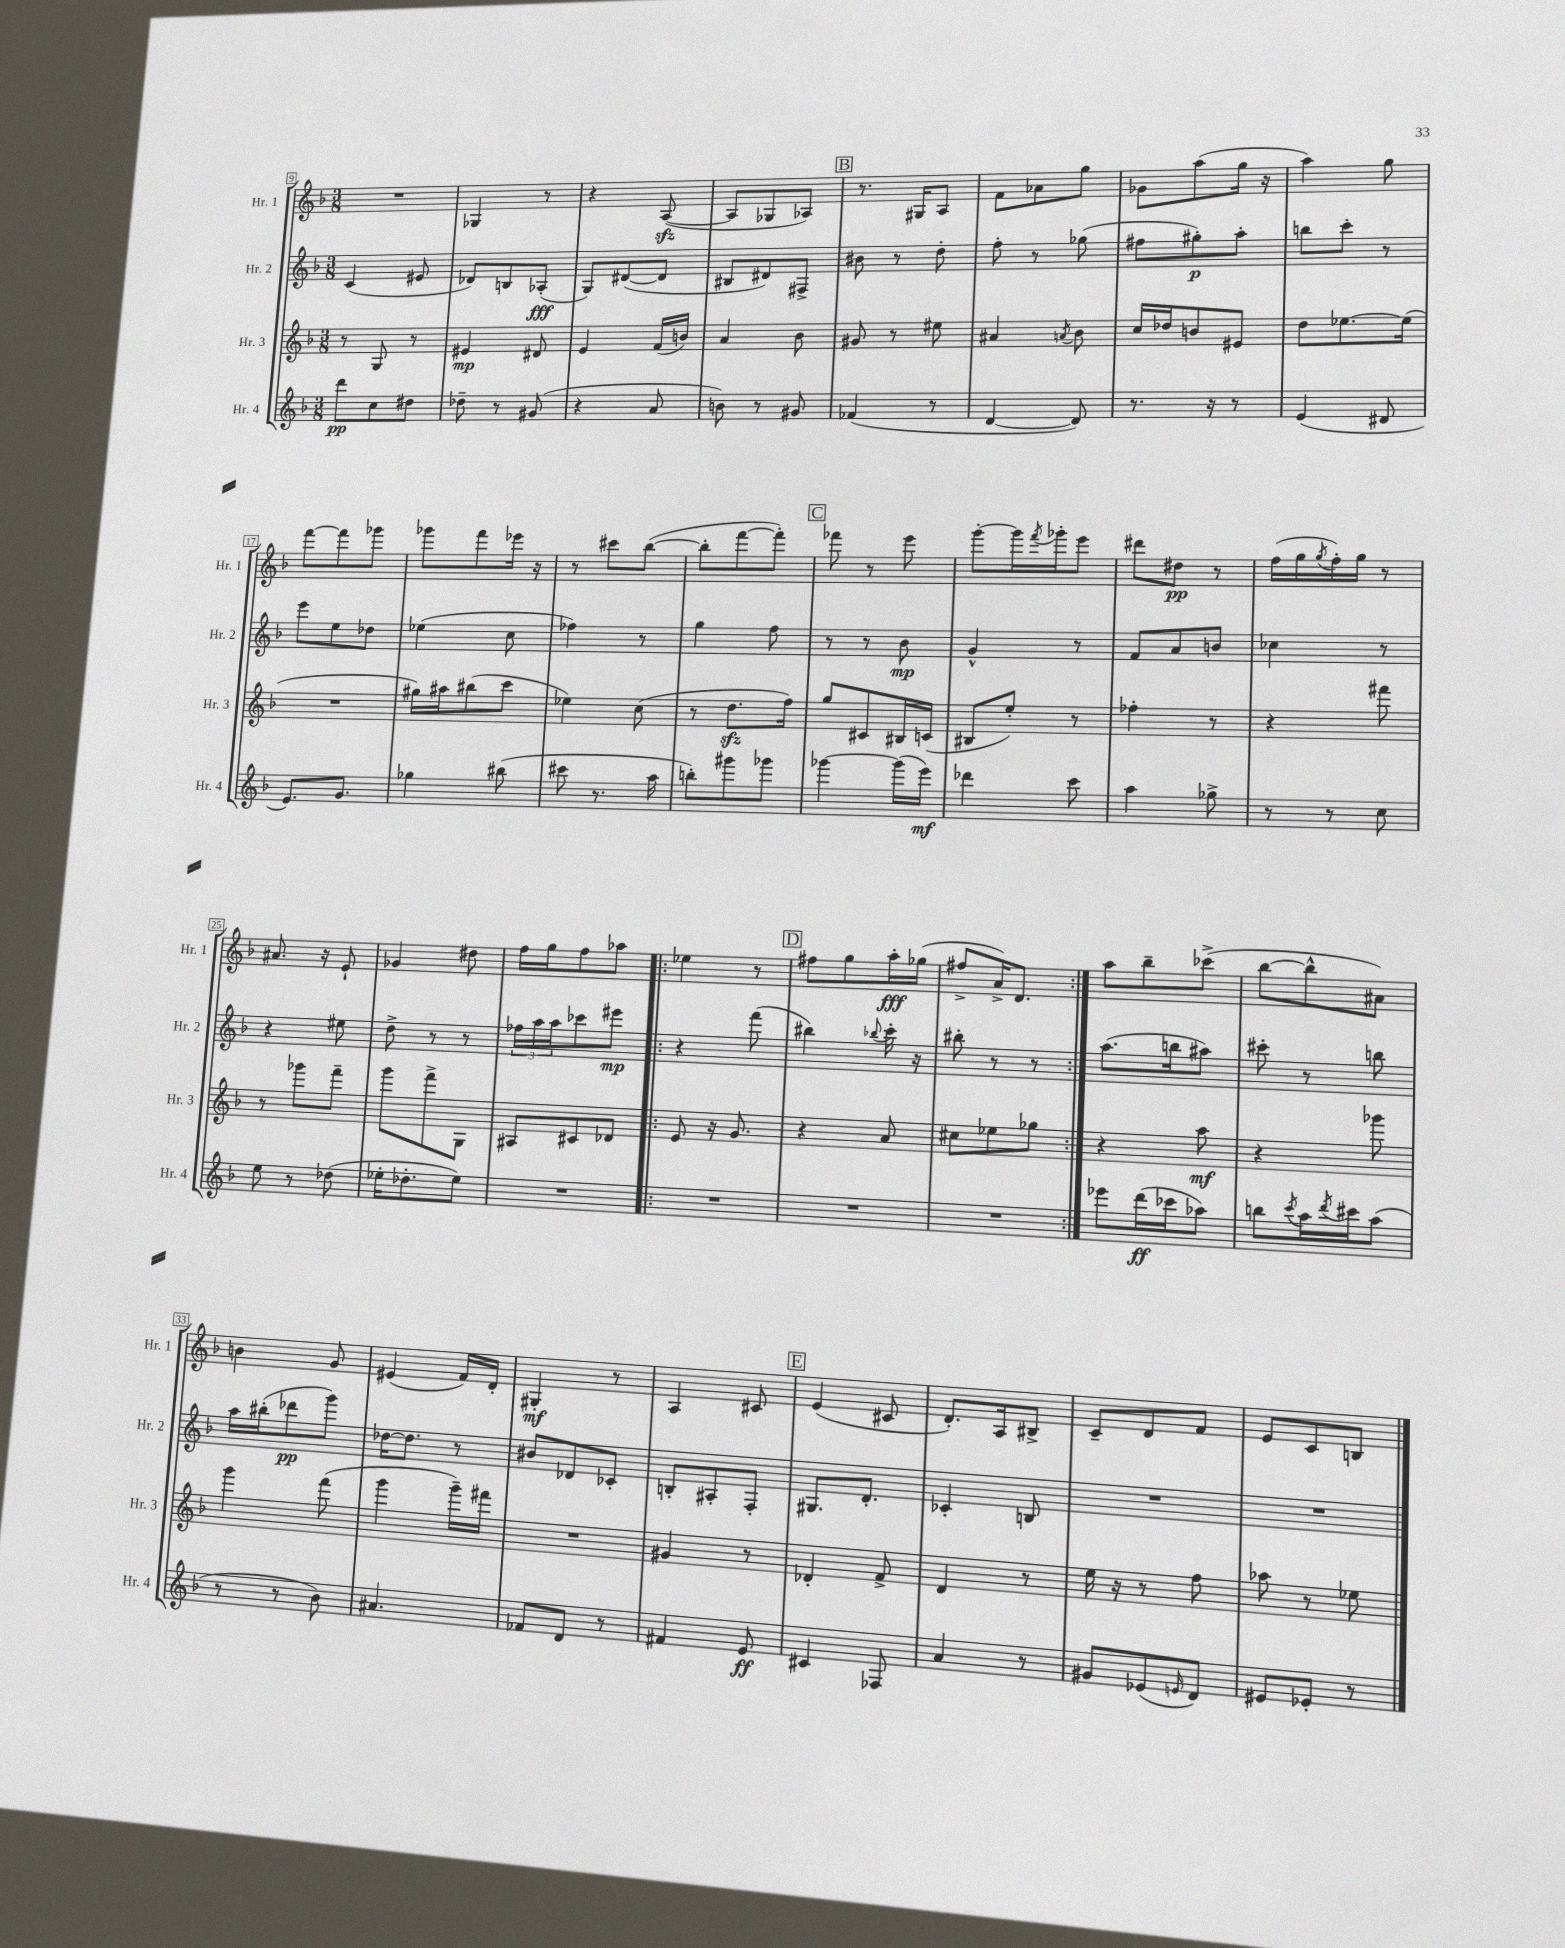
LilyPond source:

<<
\new StaffGroup <<
\new Staff = "s0" \with { instrumentName = "Hr. 1" shortInstrumentName = "Hr. 1" } {
    \clef treble \key f \major \numericTimeSignature \time 3/8
    R4. |
    ges4 r8 |
    r4 a8~\sfz( |
    a8 ges8 aes8) |
    \mark \markup { \box "B" } r8. gis16 a8 |
    f'8 aes'8 g''8 |
    ges'8 a''8( g''16 r16 |
    a''4) g''8 |
    f'''8~ f'''8 ges'''8 |
    ges'''8 f'''8 ees'''16 r16 |
    r8 cis'''8 bes''8~( |
    bes''8-. f'''8~ f'''8-.) |
    \mark \markup { \box "C" } fes'''8 r8 e'''8 |
    g'''8~-. g'''16 \acciaccatura { f'''8 } ges'''16-. e'''8 |
    dis'''8 dis''8\pp r8 |
    f''16( g''16 \acciaccatura { g''8 } f''16-.) g''16 r8 |
    ais'8. r16 e'8-! |
    ges'4 dis''8 |
    f''16 g''16 f''8 aes''8 |
    \repeat volta 2 { ees''4 r8 |
    \mark \markup { \box "D" } fis''8 g''8 a''16-.\fff ges''16( |
    fis''8-> a'16->) d'8. | }
    a''8 bes''8-- ces'''8->( |
    bes''8~ bes''8-^ ais'8) |
    b'4 g'8 |
    eis'4( f'16) d'16-. |
    gis4-.\mf r8 |
    a4 cis'8 |
    \mark \markup { \box "E" } e'4( cis'8 |
    d'8.-.) a16 bis8-> |
    c'8-- d'8 f'8 |
    e'8 c'8 b8 \bar "|." |
}
\new Staff = "s1" \with { instrumentName = "Hr. 2" shortInstrumentName = "Hr. 2" } {
    \clef treble \key f \major \numericTimeSignature \time 3/8
    c'4( eis'8 |
    des'8) b8 aes8-.\fff( |
    g8) dis'8~( dis'8 |
    bis8 dis'8) fis8-> |
    \mark \markup { \box "B" } bis'8 r8 d''8-. |
    f''8-. r8 ges''8( |
    fis''8 gis''8-.\p) a''8-. |
    b''8 c'''8-. r8 |
    e'''8 e''8 des''8 |
    ees''4( c''8 |
    fes''4) r8 |
    g''4 f''8 |
    \mark \markup { \box "C" } r8 r8 bes'8\mp |
    g'4-^ r8 |
    f'8 a'8 b'8 |
    ces''4 r8 |
    r4 eis''8 |
    d''8-> r8 r8 |
    \tuplet 3/2 { fes''16 a''16 a''16 } ces'''8 eis'''8\mp |
    \repeat volta 2 { r4 f'''8( |
    \mark \markup { \box "D" } bis''4) \appoggiatura { bes''8 } c'''16-. r16 |
    bis''8-. r8 r8 | }
    a''8.( b''16 ais''8) |
    cis'''8-. r8 b''8 |
    a''16 bis''16-.( des'''8\pp g'''8) |
    des''16~ des''8. r8 |
    bis'8 des'8 ces'8-. |
    b8-. ais8-. f8-. |
    \mark \markup { \box "E" } gis8. d'8.-. |
    ces'4-. b8 |
    R4. |
    R4. \bar "|." |
}
\new Staff = "s2" \with { instrumentName = "Hr. 3" shortInstrumentName = "Hr. 3" } {
    \clef treble \key f \major \numericTimeSignature \time 3/8
    r8 g8 r8 |
    eis'4\mp dis'8 |
    e'4 f'16( b'16) |
    a'4 bes'8 |
    \mark \markup { \box "B" } gis'8 r8 eis''8 |
    ais'4 \acciaccatura { a'8 } bes'8 |
    c''16 des''16 b'8 eis'8 |
    d''8 ees''8.~ ees''16( |
    R4. |
    gis''16) ais''16 bis''8( c'''8 |
    ees''4) c''8( |
    r8 d''8.\sfz f''16) |
    \mark \markup { \box "C" } g''8 cis'8 bis16 c'16( |
    bis8 e''8-.) r8 |
    fes''4-. r8 |
    r4 fis'''8 |
    r8 ges'''8 f'''8-- |
    g'''8 f'''8-> g8 |
    ais8 cis'8 des'8 |
    \repeat volta 2 { e'8 r16 g'8. |
    \mark \markup { \box "D" } r4 a'8 |
    cis''8 ees''8 ges''8 | }
    r4 a''8\mf |
    r4 ges'''8 |
    g'''4 f'''8( |
    g'''4 g'''16--) fis'''16 |
    R4. |
    gis'4 r8 |
    \mark \markup { \box "E" } des'4-. f'8-> |
    d'4 r8 |
    e''16 r16 r8 f''8 |
    aes''8 r8 ees''8 \bar "|." |
}
\new Staff = "s3" \with { instrumentName = "Hr. 4" shortInstrumentName = "Hr. 4" } {
    \clef treble \key f \major \numericTimeSignature \time 3/8
    d'''8\pp c''8 dis''8 |
    des''8-- r8 gis'8( |
    r4 a'8 |
    b'8) r8 gis'8 |
    \mark \markup { \box "B" } fes'4( r8 |
    d'4~ d'8) |
    r8. r16 r8 |
    e'4( dis'8 |
    e'8.) g'8. |
    ges''4 bis''8( |
    cis'''8 r8. a''16 |
    b''8-.) gis'''8 ges'''8 |
    \mark \markup { \box "C" } ges'''4~ ges'''16( e'''16\mf) |
    des'''4 c'''8 |
    a''4 ges''8-> |
    r8 r8 c''8 |
    e''8 r8 des''8( |
    ees''16-. des''8.-. ees''8) |
    R4. |
    \repeat volta 2 { R4. |
    \mark \markup { \box "D" } R4. |
    R4. | }
    ees'''8 d'''16\ff( ces'''16 aes''8) |
    b''8 \acciaccatura { c'''8 } a''16 \acciaccatura { d'''8 } cis'''16 a''8( |
    r8 r8 bes'8) |
    ais'4. |
    fes'8 d'8 r8 |
    fis'4 e'8\ff |
    \mark \markup { \box "E" } cis'4 fes8 |
    a'4 r8 |
    gis'8 ees'8( \grace { e'16 } d'8) |
    eis'8 ees'8-. r8 \bar "|." |
}
>>
>>
\layout { \context { \Score currentBarNumber = #9 \override BarNumber.stencil = #(make-stencil-boxer 0.1 0.3 ly:text-interface::print) } }
